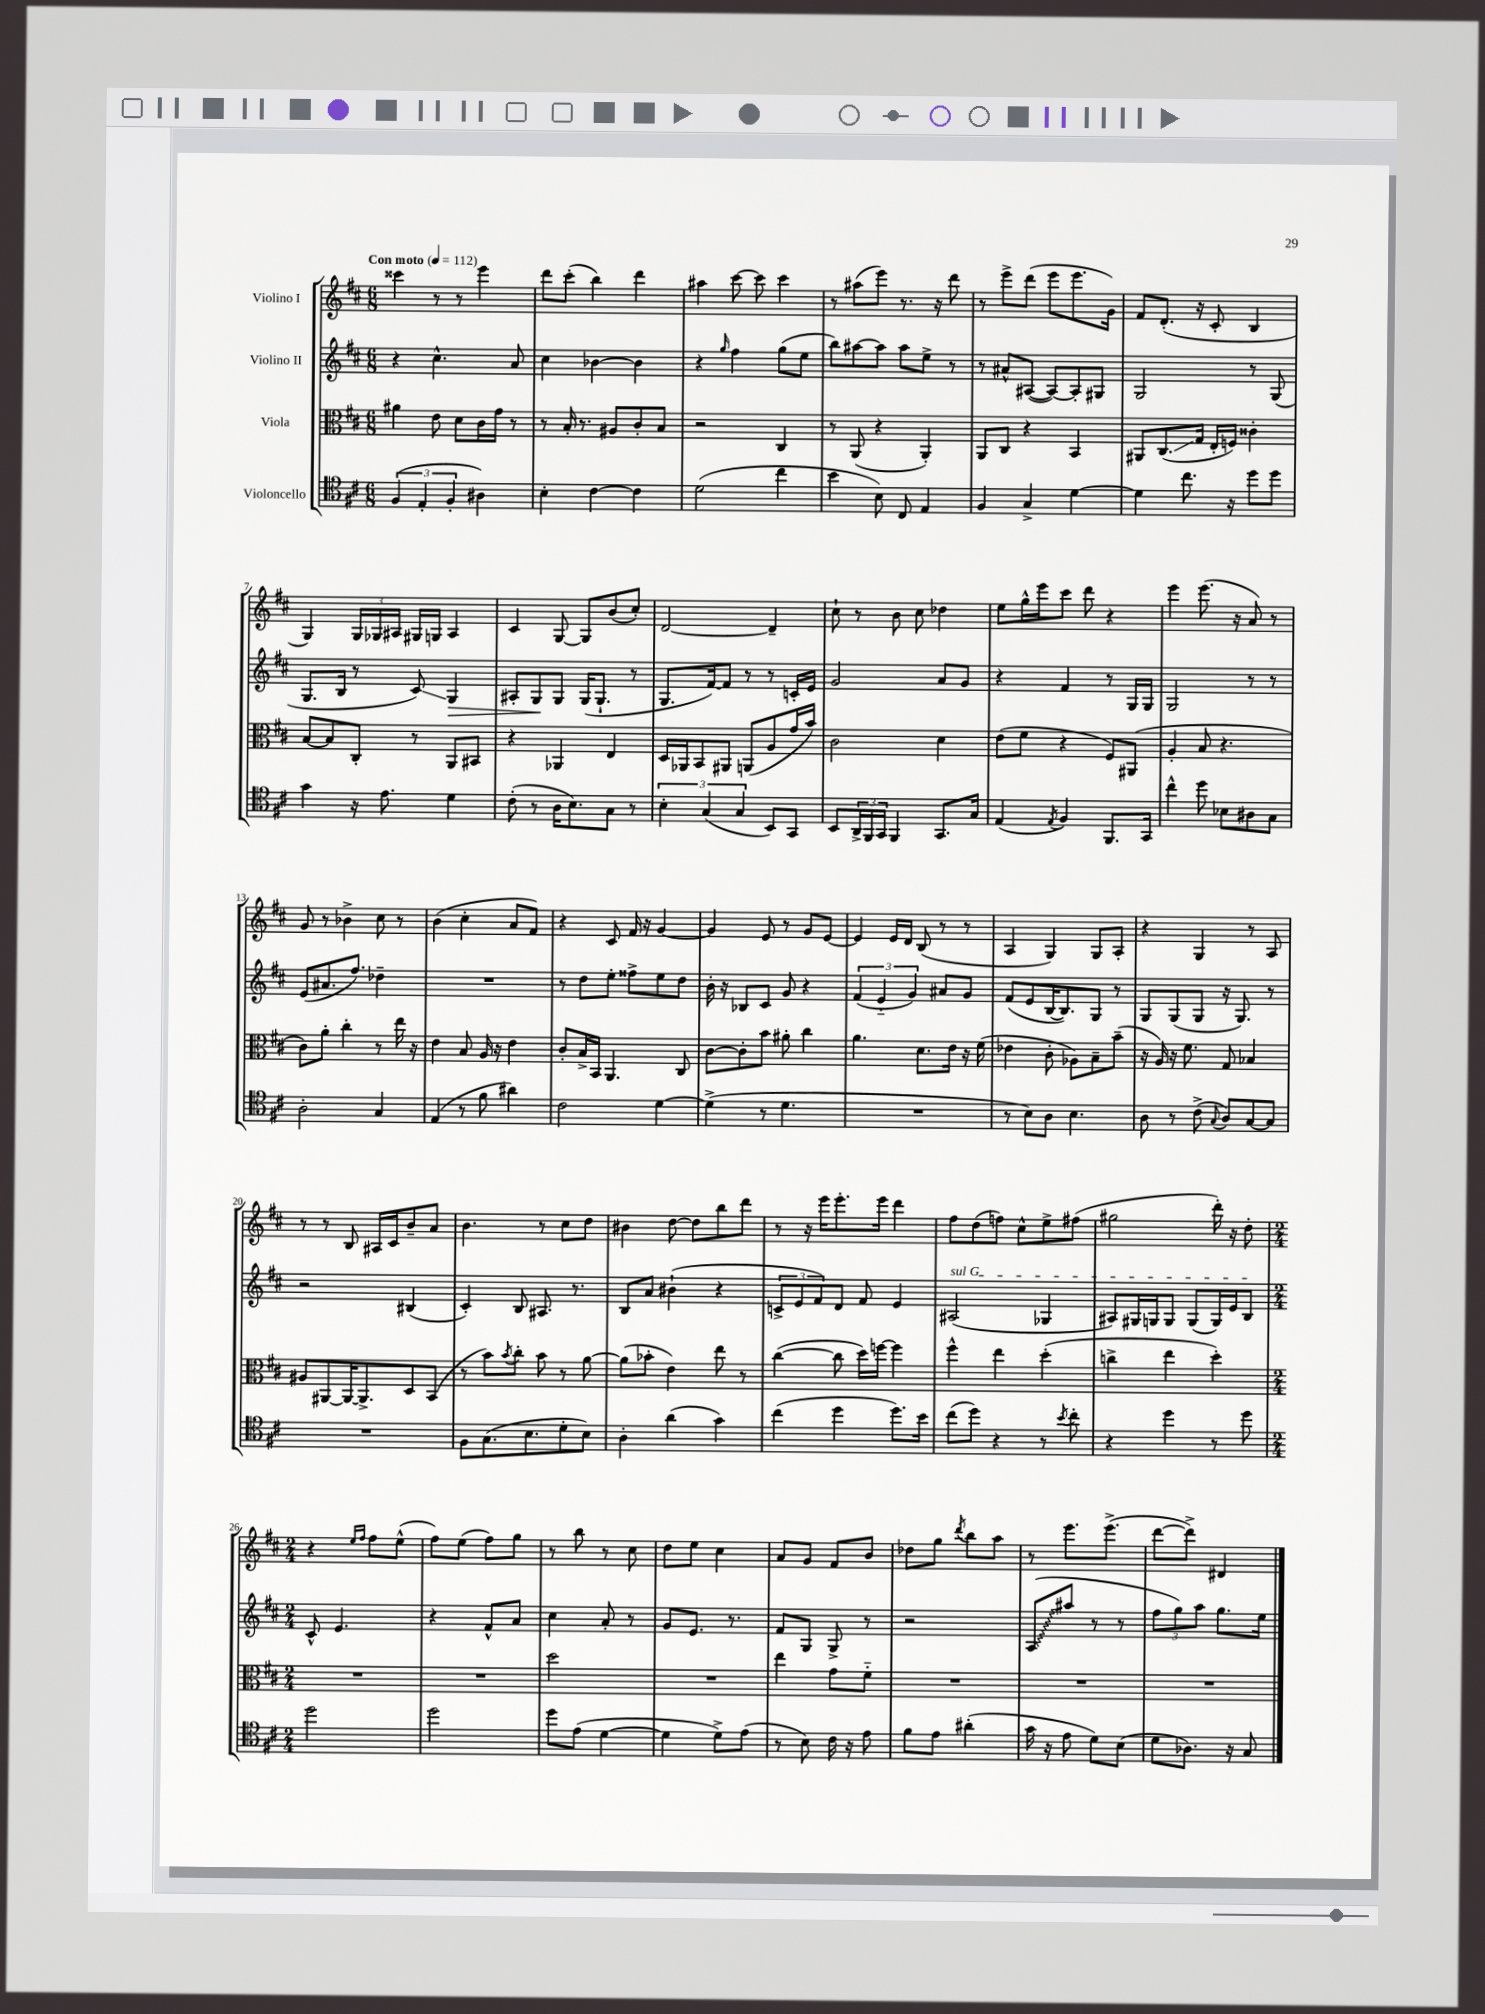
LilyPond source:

<<
\new StaffGroup <<
\new Staff = "s0" \with { instrumentName = "Violino I" } {
    \clef treble \key d \major \numericTimeSignature \time 6/8 \tempo "Con moto" 4 = 112
    cisis'''4 r8 r8 e'''4 |
    d'''8 cis'''8-.( b''4) d'''4 |
    ais''4 cis'''8~ cis'''8 cis'''4 |
    r8 ais''8( e'''8) r8. r16 d'''8 |
    r8 e'''8-> d'''8( e'''8 e'''8. g'16) |
    fis'8 d'8.-.( r16 cis'8-. b4 |
    g4) \tuplet 3/2 { g16 ges16 ais16 } gis16 g16 ais4 |
    cis'4 g8~ g8 b'8( cis''8-.) |
    d'2~ d'4-- |
    cis''8-! r8 b'8 cis''8 des''4 |
    e''8 g''16-^ e'''16 cis'''8 d'''8 r4 |
    e'''4 e'''8.( r16 a'8) r8 |
    g'8 r8 bes'4-> cis''8 r8 |
    b'4( cis''4-. a'8 fis'8) |
    r4 cis'8 fis'16 r16 g'4~ |
    g'4 e'8 r8 g'8 e'8~ |
    e'4 e'16 d'16 b8( r8 r8 |
    a4 g4) g8 a8-. |
    r4 g4 r8 a8 |
    r8 r8 b8 ais16 cis'16 b'8-- a'8 |
    b'4. r8 cis''8 d''8 |
    bis'4 d''8~ d''8 b''8 d'''8 |
    r8 r16 e'''16 e'''8.-. e'''16 d'''4 |
    fis''8 d''8( f''8) cis''8-^ e''8-> fis''8( |
    gis''2 d'''16-.) r16 d''8-. |
    \numericTimeSignature \time 2/4 r4 \grace { e''16 fis''16 } fis''8 e''8-^( |
    fis''8) e''8( fis''8) g''8 |
    r8 b''8 r8 cis''8 |
    d''8 e''8 cis''4 |
    a'8 g'8 fis'8 b'8 |
    des''8 g''8 \acciaccatura { d'''8 } b''8 a''8 |
    r8 e'''8. e'''8.->( |
    d'''8~ d'''8->) dis'4 \bar "|." |
}
\new Staff = "s1" \with { instrumentName = "Violino II" } {
    \clef treble \key d \major \numericTimeSignature \time 6/8
    r4 cis''4.-^ a'8 |
    cis''4 bes'4~ bes'4 |
    r4 \grace { g''16 } fis''4 g''8( e''8 |
    b''8) ais''8~ ais''8 ais''8 e''8-> r8 |
    r8 ais'8-^ ais8~( ais8~) ais8-. gis8 |
    g2 r8 g8( |
    g8. b16 r8 cis'8\glissando) g4\> |
    ais8-. g8\! g8 g16( g8.-! r8 |
    g8. fis'16~) fis'8 r8 r8 c'16-. e'16 |
    g'2 a'8 g'8 |
    r4 fis'4 r8 g16 g16 |
    g2 r8 r8 |
    e'8( ais'8. fis''8.) des''4-- |
    R2. |
    r8 d''8 e''8-. fisis''8-> e''8 d''8 |
    b'16-. r16 bes8 cis'8 g'8 r4 |
    \tuplet 3/2 { fis'4( e'4-_ g'4) } ais'8 g'8 |
    fis'8( e'8 b16~ b8.) g8 r8 |
    g8 g8( g8 r16 g8.) r8 |
    r2 bis4( |
    cis'4-.) b8 ais8. r8. |
    b8 a'8 bis'4-!( r4 |
    \tuplet 3/2 { c'8-> e'8 fis'8) } d'8 fis'8 e'4 |
    \once \override TextSpanner.bound-details.left.text = \markup { \italic "sul G" } ais2\startTextSpan( ges4 |
    ais8) gis16 g16 g8 g8( g16) e'16 b8\stopTextSpan |
    \numericTimeSignature \time 2/4 cis'8-^ e'4. |
    r4 fis'8-^ a'8 |
    cis''4 a'8-. r8 |
    g'8 e'8. r8. |
    fis'8 g8 g8-> r8 |
    r2 |
    \once \override Glissando.style = #'zigzag a8\glissando( ais''8 r8 r8 |
    \tuplet 3/2 { fis''8 g''8) a''8 } g''8. e''16 \bar "|." |
}
\new Staff = "s2" \with { instrumentName = "Viola" } {
    \clef alto \key d \major \numericTimeSignature \time 6/8
    ais'4 e'8 d'8 cis'16 g'16 r8 |
    r8 b16-. r8. ais8 cis'8-. b8 |
    r2 cis4 |
    r8 a,8( r4 a,4-.) |
    a,8 cis8 r4 b,4 |
    ais,8 cis8.\glissando( g16 e16-. f16) cisis'4-. |
    b8~ b8 cis8-. r8 a,8 bis,8 |
    r4 aes,4 e4 |
    d16 aes,16 b,8 ais,8 a,8( a8 g'16 b'16) |
    cis'2 d'4 |
    e'8( fis'8 r4 fis8) ais,8( |
    a4-. b8 r4. |
    cis'8) a'8-. cis''4-. r8 e''16 r16 |
    e'4 b8 a16 r16 e'4 |
    cis'8-. b16-> b,16 a,4. cis8 |
    cis'8~ cis'8-. b'8 ais'8-. cis''4 |
    a'4. d'8. e'16 r16 fis'16( |
    ees'4 cis'8-. aes8) b8-- b'8--( |
    r16 a16) r16 fis'8. g8 bes4 |
    ais8 ais,8~ ais,16~ ais,8.-> d8 b,8( |
    r8 b'8) \acciaccatura { b'8 } cis''8-. b'8 r8 a'8~ |
    a'8( bes'8-. e'4) e''8 r8 |
    cis''4~( cis''8 d''16) f''16~ f''4 |
    fis''4-^ e''4 d''4-.( |
    c''4-> e''4 d''4-.) |
    \numericTimeSignature \time 2/4 R2 |
    R2 |
    d''2 |
    R2 |
    e''4 g'8 fis'8-_ |
    R2 |
    R2 |
    R2 \bar "|." |
}
\new Staff = "s3" \with { instrumentName = "Violoncello" } {
    \clef tenor \key d \major \numericTimeSignature \time 6/8
    \tuplet 3/2 { fis4( e4-. fis4-. } ais4) |
    b4-. cis'4~ cis'4 |
    d'2( cis''4 |
    b'4 b8) cis8 e4 |
    fis4 g4-> d'4~ |
    d'4 cis''8. r16 d''8 d''8 |
    g'4 r16 e'8. d'4 |
    cis'8-.( r8 a16 b8.) g8 r8 |
    \tuplet 3/2 { b4-. g4( g4 } b,8) g,8 |
    b,8 \tuplet 3/2 { a,16-> fis,16 g,16 } fis,4 g,8. g16 |
    e4( \acciaccatura { e8 } fis4) fis,8. g,16 |
    cis''4-^ d''8 bes8 ais8 g8 |
    a2-. g4 |
    e4( r8 fis'8 ais'4) |
    cis'2 d'4~ |
    d'4->( r8 d'4. |
    R2. |
    r8 b8) a8 b4. |
    a8 r8 cis'8->( \appoggiatura { g8 } a8) g8~ g8 |
    R2. |
    fis8 g8.( b8. d'8-. b8) |
    a4-. a'4( g'4) |
    cis''4( d''4 d''8.) b'16 |
    cis''8( d''8) r4 r8 \acciaccatura { b'8 } cis''8-. |
    r4 d''4 r8 d''8 |
    \numericTimeSignature \time 2/4 d''2 |
    d''2 |
    d''8 e'8( d'4~ |
    d'4 d'8->) e'8( |
    r8 b8) cis'16 r16 e'8 |
    fis'8 e'8 ais'4-.( |
    g'16 r16 e'8 d'8) b8( |
    d'8 aes8.) r16 g8 \bar "|." |
}
>>
>>
